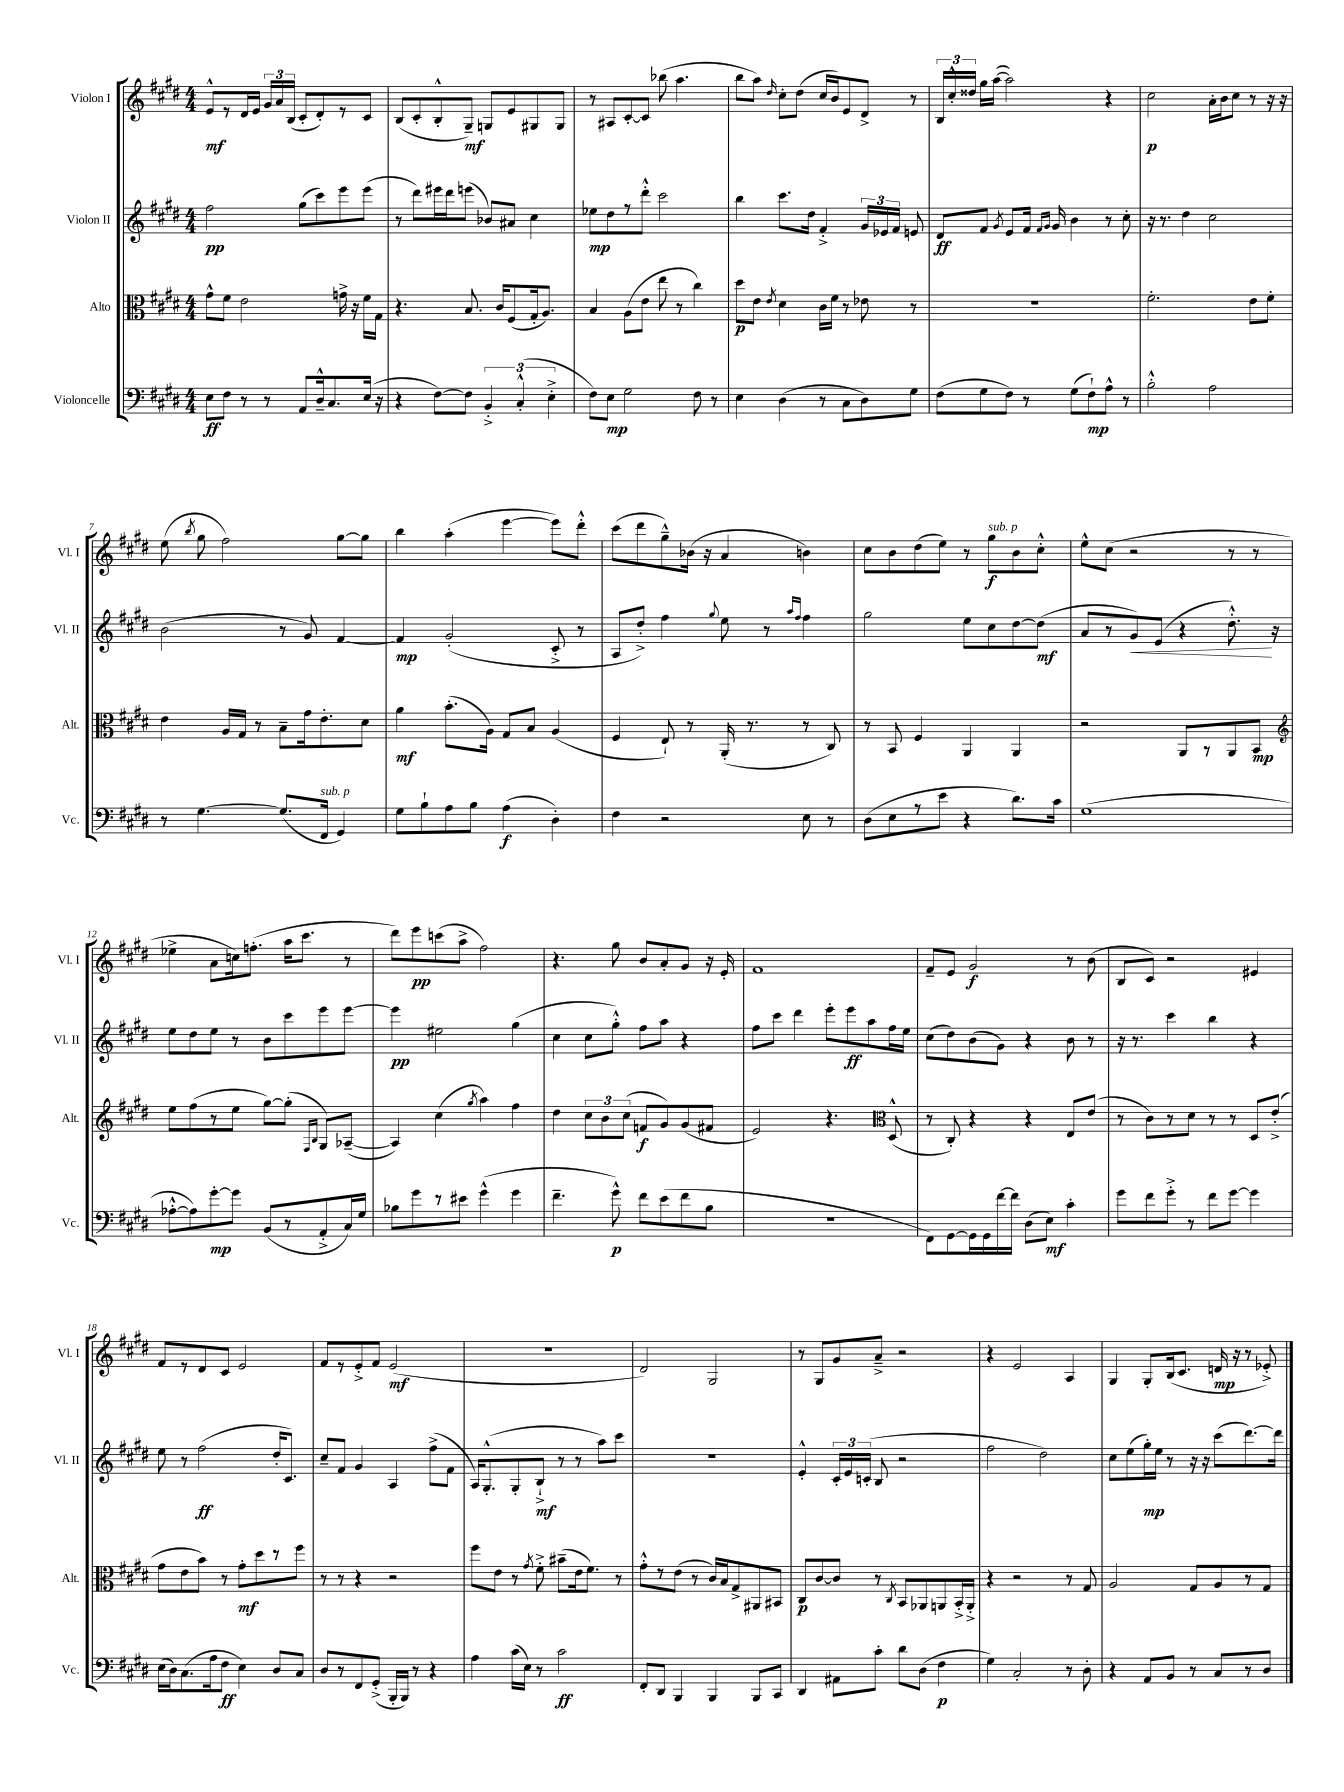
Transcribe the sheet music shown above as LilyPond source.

<<
\new StaffGroup <<
\new Staff = "s0" \with { instrumentName = "Violon I" shortInstrumentName = "Vl. I" } {
    \clef treble \key e \major \numericTimeSignature \time 4/4
    \autoBeamOff e'8[-^\mf r8 dis'16 e'16] \tuplet 3/2 { gis'16[ a'16 b16]( } cis'8[-. dis'8-.) r8 cis'8] |
    b8[( cis'8-. b8-.-^ gis8]--\mf) g8[ e'8 gis8 gis8] |
    r8 ais8[ cis'8~-. cis'8] bes''8( a''4. |
    b''8[ a''8]) \grace { dis''16 } cis''8[-. dis''8]( cis''16[ b'16) e'8 dis'8]-> r8 |
    \tuplet 3/2 { b16[ cis''16-.-^ disis''16] } gis''16[ a''16]~( a''2) r4 |
    cis''2\p a'16[-. b'16 cis''8] r8 r16 r16 |
    e''8( \acciaccatura { b''8 } gis''8 fis''2) gis''8[~ gis''8] |
    b''4 a''4-.( e'''4~ e'''8[) dis'''8]-.-^ |
    cis'''8[( dis'''8 gis''8---^) bes'16]( r16 a'4 b'4) |
    cis''8[ b'8 dis''8( e''8]) r8 gis''8[\f^\markup { \italic "sub. p" } b'8 cis''8]-.-^ |
    e''8[-^ cis''8]( r2 r8 r8 |
    ees''4-> a'8[ c''16) f''8.]-.( a''16[ cis'''8.] r8 |
    dis'''8[) e'''8\pp c'''8( a''8]-> fis''2) |
    r4. gis''8 b'8[ a'8-. gis'8] r16 e'16-. |
    fis'1 |
    fis'8[-- e'8] gis'2\f r8 b'8( |
    b8[ cis'8]) r2 eis'4 |
    fis'8[ r8 dis'8 cis'8] e'2 |
    fis'8[ r8 e'8-.-> fis'8] e'2\mf( |
    R1 |
    dis'2) gis2 |
    r8 gis8[ gis'8 a'8]---> r2 |
    r4 e'2 a4 |
    gis4 gis8[-. b16( cis'8.] d'16\mp r16 r8 ees'8-.->) \bar "|." |
}
\new Staff = "s1" \with { instrumentName = "Violon II" shortInstrumentName = "Vl. II" } {
    \clef treble \key e \major \numericTimeSignature \time 4/4
    \autoBeamOff fis''2\pp gis''8[( cis'''8) e'''8 e'''8]( |
    r8 dis'''8[) eis'''16 dis'''16 e'''8]( bes'8[) ais'8] cis''4 |
    ees''8[\mp dis''8 r8 dis'''8]-.-^ cis'''2 |
    b''4 cis'''8.[ dis''16] fis'4-.-> \tuplet 3/2 { gis'16[ ees'16 fis'16] } e'8 |
    dis'8[\ff fis'8] \acciaccatura { gis'8 } e'8[ fis'16] \grace { fis'16[ gis'16] } gis'16 b'4 r8 cis''8-. |
    r16 r8. dis''4 cis''2 |
    b'2( r8 gis'8) fis'4~ |
    fis'4\mp gis'2-.( cis'8-.-> r8 |
    a8[ dis''8]-.->) fis''4 \appoggiatura { gis''8 } e''8 r8 \grace { a''16[ fis''16] } fis''4 |
    gis''2 e''8[ cis''8 dis''8~ dis''8]\mf( |
    a'8[ r8 gis'8\<) e'8]( r4 dis''8.-.-^\!) r16 |
    e''8[ dis''8 e''8] r8 b'8[ cis'''8 e'''8 e'''8]~ |
    e'''4\pp eis''2 gis''4( |
    cis''4 cis''8[ gis''8]-.-^) fis''8[ a''8] r4 |
    fis''8[ cis'''8] dis'''4 e'''8[-. e'''8\ff a''8 fis''16 e''16] |
    cis''8[( dis''8) b'8( gis'8]) r4 b'8 r8 |
    r16 r8. cis'''4 b''4 r4 |
    e''8 r8 fis''2\ff( dis''16[-. cis'8.]) |
    cis''8[-- fis'8] gis'4 a4 fis''8[->( fis'8] |
    a16[) gis8.-.-^( gis8-. b8]-!->\mf r8 r8 a''8[) cis'''8] |
    R1 |
    e'4-.-^ \tuplet 3/2 { cis'16[-. e'16 c'16]-.( } b8 r2 |
    fis''2 dis''2) |
    cis''8[ e''8( gis''16-.\mp) e''16] r8 r16 r16 cis'''8[( dis'''8.~) dis'''16] \bar "|." |
}
\new Staff = "s2" \with { instrumentName = "Alto" shortInstrumentName = "Alt." } {
    \clef alto \key e \major \numericTimeSignature \time 4/4
    \autoBeamOff gis'8[-^ fis'8] e'2 g'16-> r16 fis'16[ gis16] |
    r4. b8. cis'16[ fis8( gis16-. a8.]) |
    b4 a8[( e'8] e''8 r8 cis''4) |
    dis''8[\p e'8] \acciaccatura { e'8 } dis'4 cis'16[ fis'16] r8 ees'8 r8 |
    R1 |
    fis'2.-. e'8[ fis'8]-. |
    e'4 a16[ gis16] r8 b8[-- gis'16 e'8.-. dis'8] |
    a'4\mf b'8.[-.( a16]) gis8[ b8] a4( |
    fis4 e8-!) r8 a,16-.( r8. r8 cis8) |
    r8 b,8 fis4 a,4 a,4 |
    r2 a,8[ r8 a,8 b,8]\mp |
    \clef treble e''8[ fis''8( r8 e''8] gis''8[~) gis''8]-.( \grace { fis16[ b16] } gis8[) aes8]~--( |
    aes4) cis''4( \acciaccatura { gis''8 } a''4) fis''4 |
    dis''4 \tuplet 3/2 { cis''8[ b'8 cis''8]( } f'8[\f gis'8) gis'8( fis'8] |
    e'2) r4. \clef alto dis8-^( |
    r8 cis8-.) r4 r4 e8[ e'8]( |
    r8 cis'8[) r8 dis'8] r8 r8 dis8[ e'8]-.->( |
    gis'8[ e'8 b'8]) r8 gis'8[-.\mf dis''8 r8 fis''8] |
    r8 r8 r4 r2 |
    fis''8[ e'8] r8 \acciaccatura { gis'8 } fis'8-.-> bis'8[--( e'16 fis'8.]) r8 |
    gis'8[-.-^ r8 e'8]( r8 cis'16[) b16 gis8-> ais,8 bis,8] |
    cis8[\p cis'8~ cis'8] r8 \acciaccatura { cis8 } b,8[ aes,8 a,8 b,16-.-> a,16]-.-> |
    r4 r2 r8 gis8 |
    a2 gis8[ a8 r8 gis8] \bar "|." |
}
\new Staff = "s3" \with { instrumentName = "Violoncelle" shortInstrumentName = "Vc." } {
    \clef bass \key e \major \numericTimeSignature \time 4/4
    \autoBeamOff e8[\ff fis8] r8 r8 a,8[ dis16---^ cis8. e16]( r16 |
    r4 fis8[~) fis8] \tuplet 3/2 { b,4-.-> cis4-.-^( e4-.-> } |
    fis8[) e8]\mp gis2 fis8 r8 |
    e4 dis4( r8 cis8[ dis8) gis8] |
    fis8[( gis8 fis8]) r8 gis8[( fis8-!\mp) a8]-^ r8 |
    b2-.-^ a2 |
    r8 gis4.~ gis8.[( fis,16]^\markup { \italic "sub. p" } gis,4) |
    gis8[ b8-! a8 b8] a4\f( dis4-.) |
    fis4 r2 e8 r8 |
    dis8[( e8 r8 e'8] r4 dis'8.[) cis'16] |
    gis1( |
    aes8[~-.-^ aes8) gis'8~-.\mp gis'8] b,8[( r8 a,8-.-> cis16) gis16] |
    bes8[ gis'8 r8 eis'8] gis'4-^( gis'4 |
    fis'4.-- gis'8-^\p) fis'8[ e'8( fis'8 b8] |
    R1 |
    fis,8[) gis,8~ gis,16 gis,16 fis'16~ fis'16] dis8[( e8]\mf) cis'4-. |
    gis'8[ fis'8 gis'8]-.-> r8 fis'8[ gis'8]~ gis'4 |
    e16[( dis16) cis8.( a16 fis8]\ff e4) dis8[ cis8] |
    dis8[ r8 fis,8 gis,8]-.->( b,,16[-. b,,16]) r8 r4 |
    a4 cis'16[( e16]) r8 cis'2\ff |
    fis,8[-. dis,8] b,,4 b,,4 b,,8[ cis,8] |
    dis,4 ais,8[ cis'8]-. dis'8[ dis8]( fis4\p |
    gis4) cis2-. r8 dis8-. |
    r4 a,8[ b,8] r8 cis8[ r8 dis8] \bar "|." |
}
>>
>>
